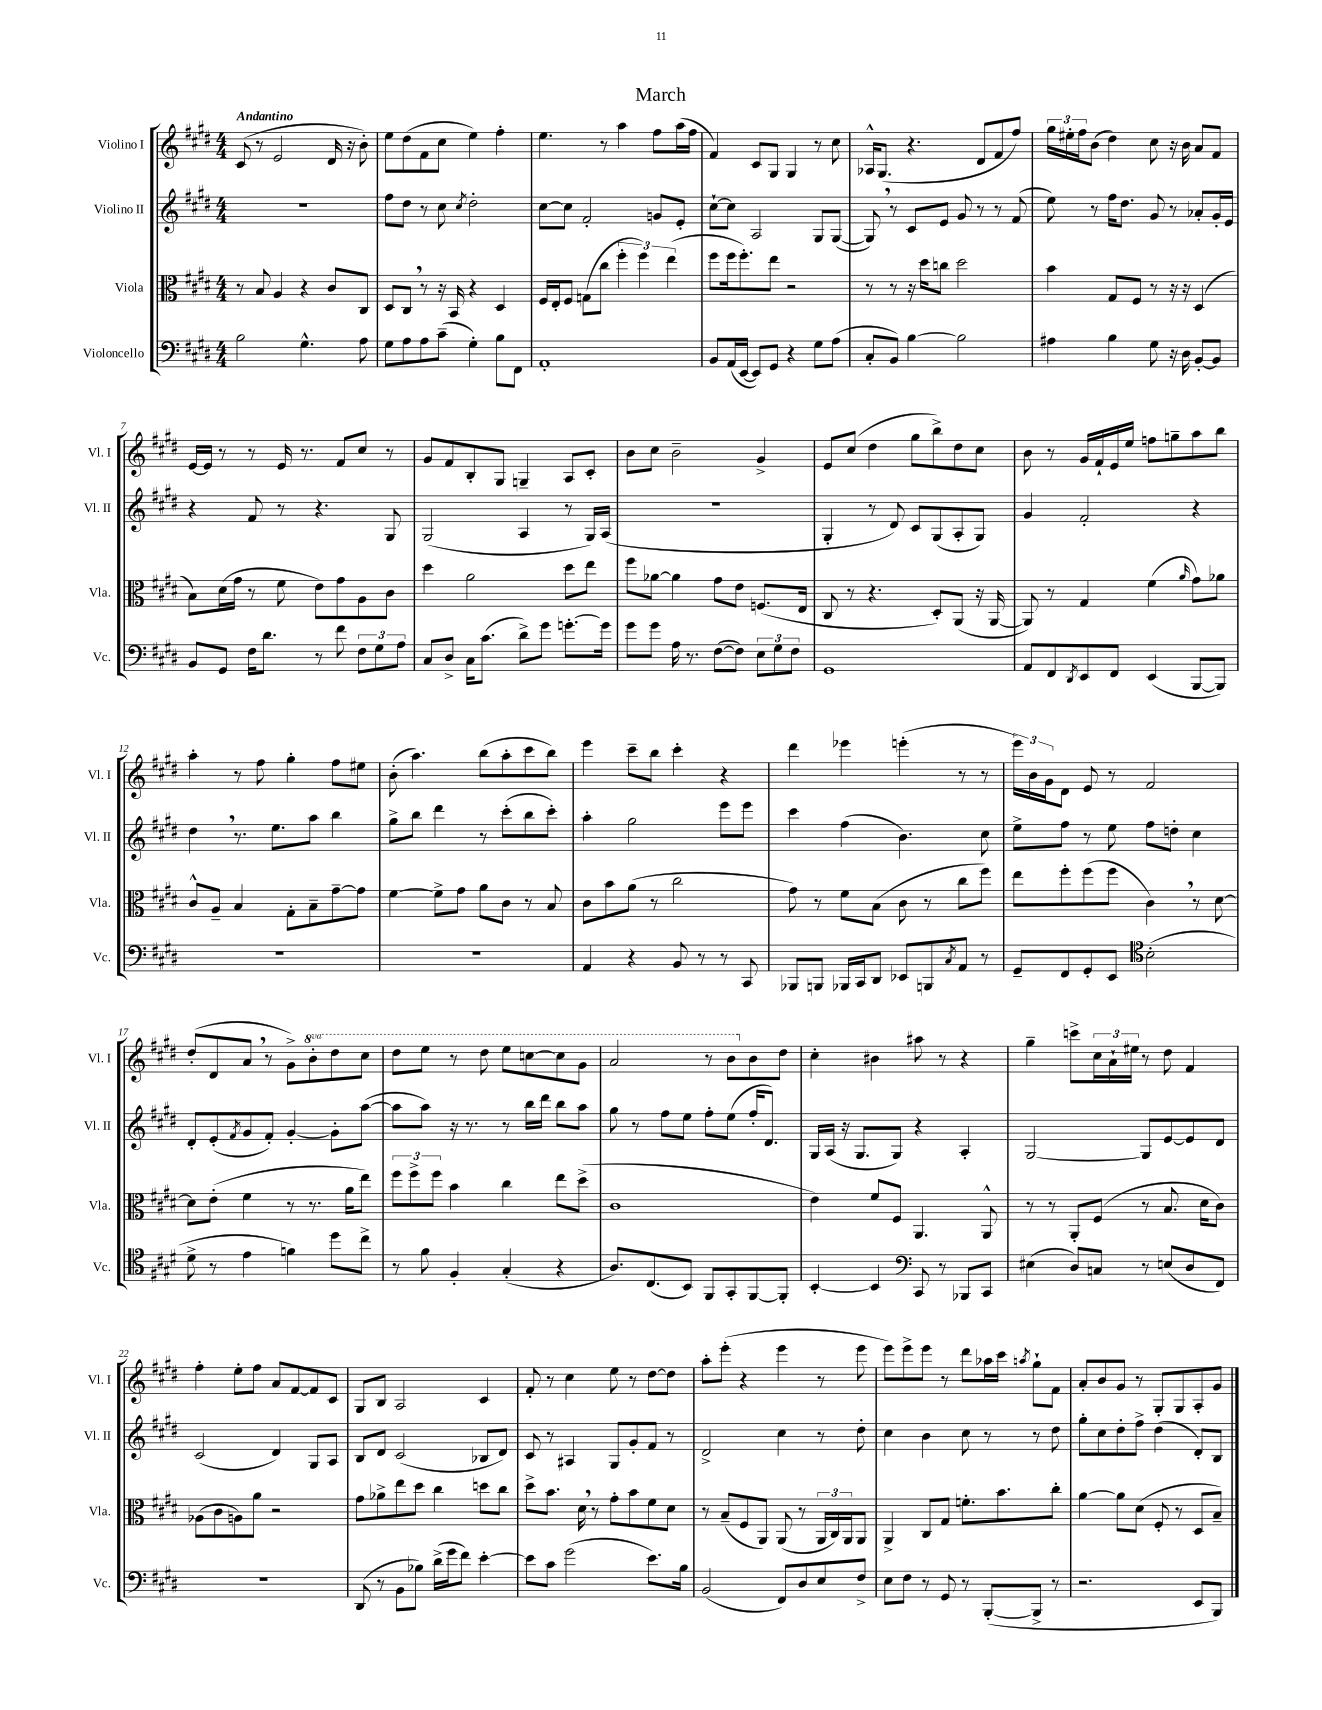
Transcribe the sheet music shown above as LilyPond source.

\header { title = "March" }
<<
\new StaffGroup <<
\new Staff = "s0" \with { instrumentName = "Violino I" shortInstrumentName = "Vl. I" } {
    \clef treble \key e \major \numericTimeSignature \time 4/4 \set Staff.ottavationMarkups = #ottavation-simple-ordinals \tempo "Andantino"
    cis'8( r8 e'2 dis'16 r16 b'8-.) |
    e''8 dis''8( fis'8 cis''8 e''4) fis''4-. |
    e''4. r8 a''4 fis''8 a''16( fis''16 |
    fis'4) cis'8 gis8 gis4 r8 cis''8 |
    aes16-^ gis8.( r4. dis'8 fis'8 fis''8) |
    \tuplet 3/2 { gis''16 eis''16-. fis''16 } b'8( dis''4) cis''8 r16 b'16 a'8 fis'8 |
    e'16~ e'16 r8 r8 e'16 r8. fis'8 cis''8 r8 |
    gis'8 fis'8 b8-. gis8 g4-- a8 cis'8-. |
    b'8 cis''8 b'2-- gis'4-> |
    e'8 cis''8( dis''4 gis''8 b''8->) dis''8 cis''8 |
    b'8 r8 gis'16 fis'16-! e'16 e''16 f''8 g''8-- a''8 b''8 |
    a''4-. r8 fis''8 gis''4-. fis''8 eis''8 |
    b'8-.( a''4.) b''8( a''8-. cis'''8 b''8) |
    e'''4 cis'''8-- b''8 cis'''4-. r4 |
    dis'''4 ees'''4 e'''4-.( r8 r8 |
    \tuplet 3/2 { e'''16) b'16 gis'16 } dis'8 e'8 r8 fis'2 |
    dis''8-.( dis'8 a'8 \breathe r8 gis'8->) \ottava #1 b''8-. dis'''8 cis'''8 |
    dis'''8 e'''8 r8 dis'''8 e'''8 c'''8~ c'''8 gis''8 |
    a''2 r8 b''8 \ottava #0 b'8 dis''8 |
    cis''4-. bis'4 ais''8 r8 r4 |
    gis''4-- c'''8-> \tuplet 3/2 { cis''16 a'16-! eis''16 } r8 dis''8 fis'4 |
    fis''4-. e''8-. fis''8 a'8 fis'8~ fis'8 cis'8 |
    gis8 b8 a2 cis'4 |
    fis'8-. r8 cis''4 e''8 r8 dis''8~ dis''8 |
    a''8-. e'''8-.( r4 e'''4 r8 e'''8 |
    e'''8) e'''8-> e'''8 r8 dis'''8 aes''16 cis'''16 \acciaccatura { a''8 } gis''8-! fis'8 |
    a'8-. b'8 gis'8 r8 gis8-. gis8 a8-. gis'8 \bar "|." |
}
\new Staff = "s1" \with { instrumentName = "Violino II" shortInstrumentName = "Vl. II" } {
    \clef treble \key e \major \numericTimeSignature \time 4/4
    R1 |
    fis''8 dis''8 r8 cis''8 \acciaccatura { cis''8 } dis''2-. |
    cis''8~ cis''8 fis'2-. g'8 e'8-. |
    cis''8~-! cis''8 a2 gis8 gis8~( |
    gis8) \breathe r8 cis'8 e'8 gis'8 r8 r8 fis'8( |
    e''8) r8 fis''16 dis''8. gis'8 r8 aes'8-. gis'16-. e'16 |
    r4 fis'8 r8 r4. gis8 |
    gis2( a4 r8 gis16) a16( |
    R1 |
    gis4-. r8 dis'8) cis'8 gis8( a8-. gis8) |
    gis'4 fis'2-. r4 |
    dis''4 \breathe r8. e''8. a''8 b''4 |
    gis''8-> b''8 dis'''4 r8 cis'''8-.( b''8 cis'''8-.) |
    a''4-. gis''2 e'''8 e'''8 |
    cis'''4 fis''4( b'4.) cis''8 |
    e''8-> fis''8 r8 e''8 fis''8 d''8-. cis''4 |
    dis'8-. e'8-.( \acciaccatura { fis'8 } gis'8 fis'8-.) gis'4~-. gis'8-. a''8~( |
    a''8 a''8) r16 r8. r8 b''16 dis'''16 b''8 a''8 |
    gis''8 r8 fis''8 e''8 fis''8-. e''8( fis''16-. dis'8.) |
    gis16 a16( r16 gis8. gis8) r4 a4-. |
    gis2~ gis8 e'8~ e'8 dis'8 |
    cis'2( dis'4) gis8 a8 |
    b8 dis'8 cis'2( bes8 dis'8) |
    cis'8 r8 ais4 gis8 gis'8-. fis'8 r8 |
    dis'2-> cis''4 r8 dis''8-. |
    cis''4 b'4 cis''8 r8 r8 dis''8 |
    gis''8-. cis''8 dis''8-. fis''8-> dis''4( dis'8-.) b8 \bar "|." |
}
\new Staff = "s2" \with { instrumentName = "Viola" shortInstrumentName = "Vla." } {
    \clef alto \key e \major \numericTimeSignature \time 4/4
    r8 b8 a4 r4 cis'8 cis8 |
    dis8 cis8 \breathe r8 r16 b,16 r4 dis4 |
    fis16 e16-. fis8 g8( cis''8 \tuplet 3/2 { fis''4-. fis''4) e''4( } |
    fis''8 fis''16 fis''8.-.) e''8 r2 |
    r8 r8 r16 dis''16 c''8 dis''2 |
    b'4 gis8 fis8 r8 r16 r16 dis4( |
    b8) dis'16( gis'16 r8 fis'8 e'8) gis'8 a8 cis'8 |
    dis''4 a'2 dis''8 e''8 |
    fis''8 aes'8~ aes'4 gis'8 e'8 f8.( e16 |
    cis8 r8 r4. dis8-.) a,8( r16 a,16~ |
    a,8) r8 gis4 fis'4( \grace { a'16 } gis'8) aes'8 |
    cis'8-^ a8-- b4 gis8-. b8-- gis'8~-- gis'8 |
    fis'4~ fis'8-> gis'8 a'8 cis'8 r8 b8 |
    cis'8 b'8 a'8( r8 cis''2 |
    gis'8) r8 fis'8 b8( cis'8 r8 cis''8 fis''8) |
    e''8 fis''8-. fis''8( fis''8 cis'4) \breathe r8 dis'8~ |
    dis'8 e'8-.( fis'4 r8 r8. a'16 e''8) |
    \tuplet 3/2 { fis''8 fis''8-> fis''8 } b'4 cis''4 e''8 dis''8->( |
    cis'1 |
    e'4) fis'8 fis8 a,4. a,8-^ |
    r8 r8 a,8-. fis8( r8 b8. dis'16 cis'8) |
    aes8( cis'8 a8) a'8 r2 |
    gis'8 aes'8-> e''8 dis''8 cis''4 d''8 cis''8 |
    dis''8-> b'8. dis'16 \breathe r8 gis'8-. b'8 fis'8 dis'8 |
    r8 b8--( fis8 a,8) a,8( r8 \tuplet 3/2 { a,16 cis16) a,16 } a,8 |
    a,4-> cis8 gis8 f'8.-. b'8. cis''8-. |
    a'4~ a'8 dis'8( fis8-. r8 dis8 b8--) \bar "|." |
}
\new Staff = "s3" \with { instrumentName = "Violoncello" shortInstrumentName = "Vc." } {
    \clef bass \key e \major \numericTimeSignature \time 4/4
    b2 gis4.-^ a8 |
    gis8 a8 a8 cis'8--( gis4-.) b8 fis,8 |
    a,1-. |
    b,8 a,16( e,16~ e,8) gis,8 r4 gis8 a8( |
    cis8-. b,8) b4~ b2 |
    ais4 b4 gis8 r16 dis16 b,8~-. b,8 |
    b,8 gis,8 fis16 dis'8. r8 fis'8 \tuplet 3/2 { fis8 gis8 a8 } |
    cis8 dis8-> cis16 cis'8.( dis'8->) gis'8 g'8.~-. g'16 |
    gis'8 gis'8 a16 r8. fis8~( fis8) \tuplet 3/2 { e8 gis8 fis8 } |
    gis,1 |
    a,8 fis,8 \acciaccatura { dis,8 } e,8 fis,8 e,4( b,,8~ b,,8) |
    R1 |
    R1 |
    a,4 r4 b,8 r8 r8 cis,8 |
    bes,,8 b,,8 bes,,16 cis,16 dis,8 ees,8 b,,8 \acciaccatura { cis8 } a,8 r8 |
    gis,8-- fis,8 gis,8-. e,8 \clef tenor b2-.( |
    dis'8-> r8 e'4 f'4) dis''8 cis''8-> |
    r8 fis'8 fis4-. gis4-.( r4 |
    a8.) cis8.( b,8) fis,8 gis,8-. fis,8~ fis,8-. |
    b,4~-. b,4 \clef bass cis,8 r8 bes,,8 cis,8 |
    eis4( dis8) c8 r8 e8( dis8 fis,8) |
    r1 |
    dis,8( r8 b,8 bes8) dis'16->( gis'16 fis'8) e'4~-. |
    e'8 cis'8 gis'2( e'8.) b16 |
    b,2( fis,8) dis8 e8 fis8-> |
    e8 fis8 r8 gis,8 r8 b,,8~-.( b,,8-> r8 |
    r2. e,8 b,,8) \bar "|." |
}
>>
>>
